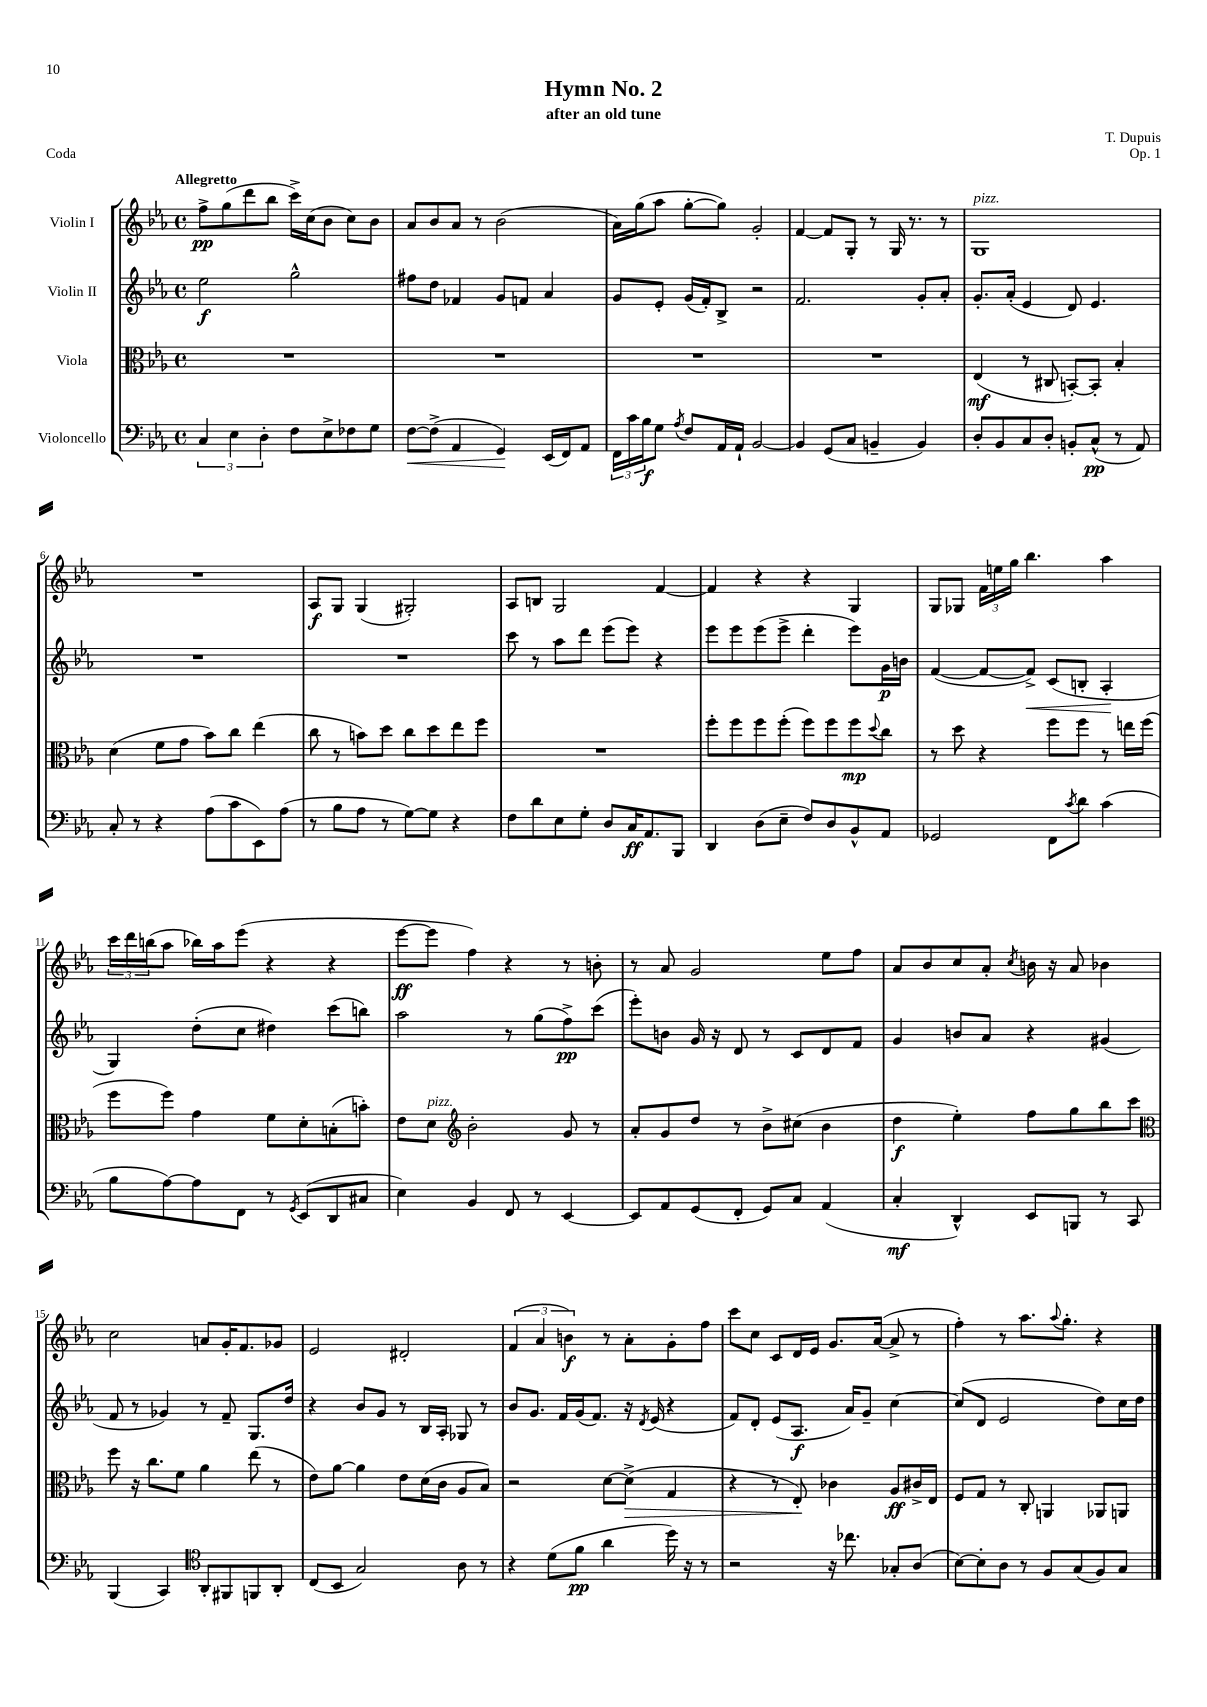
\header { title = "Hymn No. 2" composer = "T. Dupuis" subtitle = "after an old tune" opus = "Op. 1" piece = "Coda" }
<<
\new StaffGroup <<
\new Staff = "s0" \with { instrumentName = "Violin I" } {
    \clef treble \key ees \major \defaultTimeSignature \time 4/4 \tempo "Allegretto"
    f''8->\pp g''8( d'''8 bes''8 c'''16->) c''16( bes'8 c''8) bes'8 |
    aes'8 bes'8 aes'8 r8 bes'2( |
    aes'16) g''16( aes''8 g''8~-. g''8) g'2-. |
    f'4~ f'8 g8-. r8 g16 r8. r8 |
    g1^\markup { \italic "pizz." } |
    R1 |
    aes8\f g8 g4( gis2-.) |
    aes8 b8 g2 f'4~ |
    f'4 r4 r4 g4 |
    g8 ges8 \tuplet 3/2 { f'16 e''16 g''16 } bes''4. aes''4 |
    \tuplet 3/2 { c'''16 d'''16 b''16( } aes''8 bes''16) aes''16 ees'''8( r4 r4 |
    ees'''8~\ff ees'''8 f''4) r4 r8 b'8-. |
    r8 aes'8 g'2 ees''8 f''8 |
    aes'8 bes'8 c''8 aes'8-. \acciaccatura { c''8 } b'16 r16 aes'8 bes'4 |
    c''2 a'8 g'16-. f'8. ges'8 |
    ees'2 dis'2-. |
    \tuplet 3/2 { f'4( aes'4 b'4\f) } r8 aes'8-. g'8-. f''8 |
    c'''8 c''8 c'8 d'16 ees'16 g'8. aes'16~( aes'8-> r8 |
    f''4-.) r8 aes''8. \appoggiatura { aes''8 } g''8.-. r4 \bar "|." |
}
\new Staff = "s1" \with { instrumentName = "Violin II" } {
    \clef treble \key ees \major \defaultTimeSignature \time 4/4
    ees''2\f g''2-^ |
    fis''8 d''8 fes'4 g'8 f'8 aes'4 |
    g'8 ees'8-. g'16( f'16-.) bes8-> r2 |
    f'2. g'8-. aes'8-. |
    g'8.-. aes'16-.( ees'4 d'8) ees'4. |
    R1 |
    R1 |
    c'''8 r8 aes''8 d'''8 ees'''8( ees'''8) r4 |
    ees'''8 ees'''8 ees'''8( ees'''8-> d'''4-. ees'''8) g'16\p b'16 |
    f'4~( f'8~ f'8->\<) c'8( b8-. aes4-.\! |
    g4) d''8-.( c''8 dis''4) c'''8( b''8) |
    aes''2 r8 g''8( f''8->\pp) c'''8( |
    ees'''8-.) b'8 g'16 r16 d'8 r8 c'8 d'8 f'8 |
    g'4 b'8 aes'8 r4 gis'4( |
    f'8 r8 ges'4) r8 f'8-- g8. d''16 |
    r4 bes'8 g'8 r8 bes16 aes16-. ges8 r8 |
    bes'8 g'8. f'16 g'16( f'8.) r16 \acciaccatura { d'8 } ees'16( r4 |
    f'8) d'8-. ees'8( aes8.\f aes'16) g'8-- c''4~ |
    c''8( d'8 ees'2 d''8) c''16 d''16 \bar "|." |
}
\new Staff = "s2" \with { instrumentName = "Viola" } {
    \clef alto \key ees \major \defaultTimeSignature \time 4/4
    R1 |
    R1 |
    R1 |
    R1 |
    ees4\mf( r8 cis8 b,8~-.) b,8-. bes4-. |
    d'4( f'8 g'8 bes'8) c''8 ees''4( |
    c''8 r8 b'8) d''8 c''8 d''8 ees''8 f''8 |
    R1 |
    f''8-. f''8 f''8 f''8-.( f''8) f''8 f''8\mp \appoggiatura { d''8 } c''8 |
    r8 d''8 r4 f''8 f''8 r8 e''16 f''16( |
    f''8 f''8) g'4 f'8 d'8-. b8-.( b'8-.) |
    ees'8 d'8^\markup { \italic "pizz." } \clef treble bes'2-. g'8 r8 |
    aes'8-. g'8 d''8 r8 bes'8-> cis''8( bes'4 |
    d''4\f ees''4-.) f''8 g''8 bes''8 c'''8 |
    \clef alto f''8 r16 c''8. f'8 aes'4 ees''8( r8 |
    ees'8) aes'8~ aes'4 ees'8 d'16( c'16 aes8 bes8) |
    r2 d'8~ d'8->\>( g4 |
    r4 r8 ees8-.\!) ces'4 aes8\ff cis'16-> ees16 |
    f8 g8 r8 c8-. a,4 aes,8 a,8 \bar "|." |
}
\new Staff = "s3" \with { instrumentName = "Violoncello" } {
    \clef bass \key ees \major \defaultTimeSignature \time 4/4
    \tuplet 3/2 { c4 ees4 d4-. } f8 ees8-> fes8 g8 |
    f8~\< f8->( aes,4 g,4\!) ees,16( f,16) aes,8 |
    \tuplet 3/2 { f,16 c'16 bes16\f } g8 \acciaccatura { aes8 } f8 aes,16 aes,16-! bes,2~ |
    bes,4 g,8( c8 b,4-- b,4) |
    d8-. bes,8 c8 d8-. b,8-. c8-^\pp( r8 aes,8) |
    c8-. r8 r4 aes8( c'8 ees,8) aes8( |
    r8 bes8 aes8 r8 g8~) g8 r4 |
    f8 d'8 ees8 g8-. d8 c16\ff aes,8. bes,,8 |
    d,4 d8( ees8-- f8) d8 bes,8-^ aes,8 |
    ges,2 f,8 \acciaccatura { c'8 } d'8 c'4( |
    bes8 aes8~) aes8 f,8 r8 \acciaccatura { g,8 } ees,8( d,8 cis8 |
    ees4) bes,4 f,8 r8 ees,4~ |
    ees,8 aes,8 g,8( f,8-. g,8) c8 aes,4( |
    c4-.\mf d,4-^) ees,8 b,,8 r8 c,8 |
    bes,,4( c,4) \clef tenor aes,8-. fis,8 f,8 aes,8-. |
    c8( bes,8 g2) aes8 r8 |
    r4 d'8( f'8\pp aes'4 d''16) r16 r8 |
    r2 r16 ces''8. ges8-. aes8( |
    bes8~) bes8-. aes8 r8 f8 g8( f8) g8 \bar "|." |
}
>>
>>
